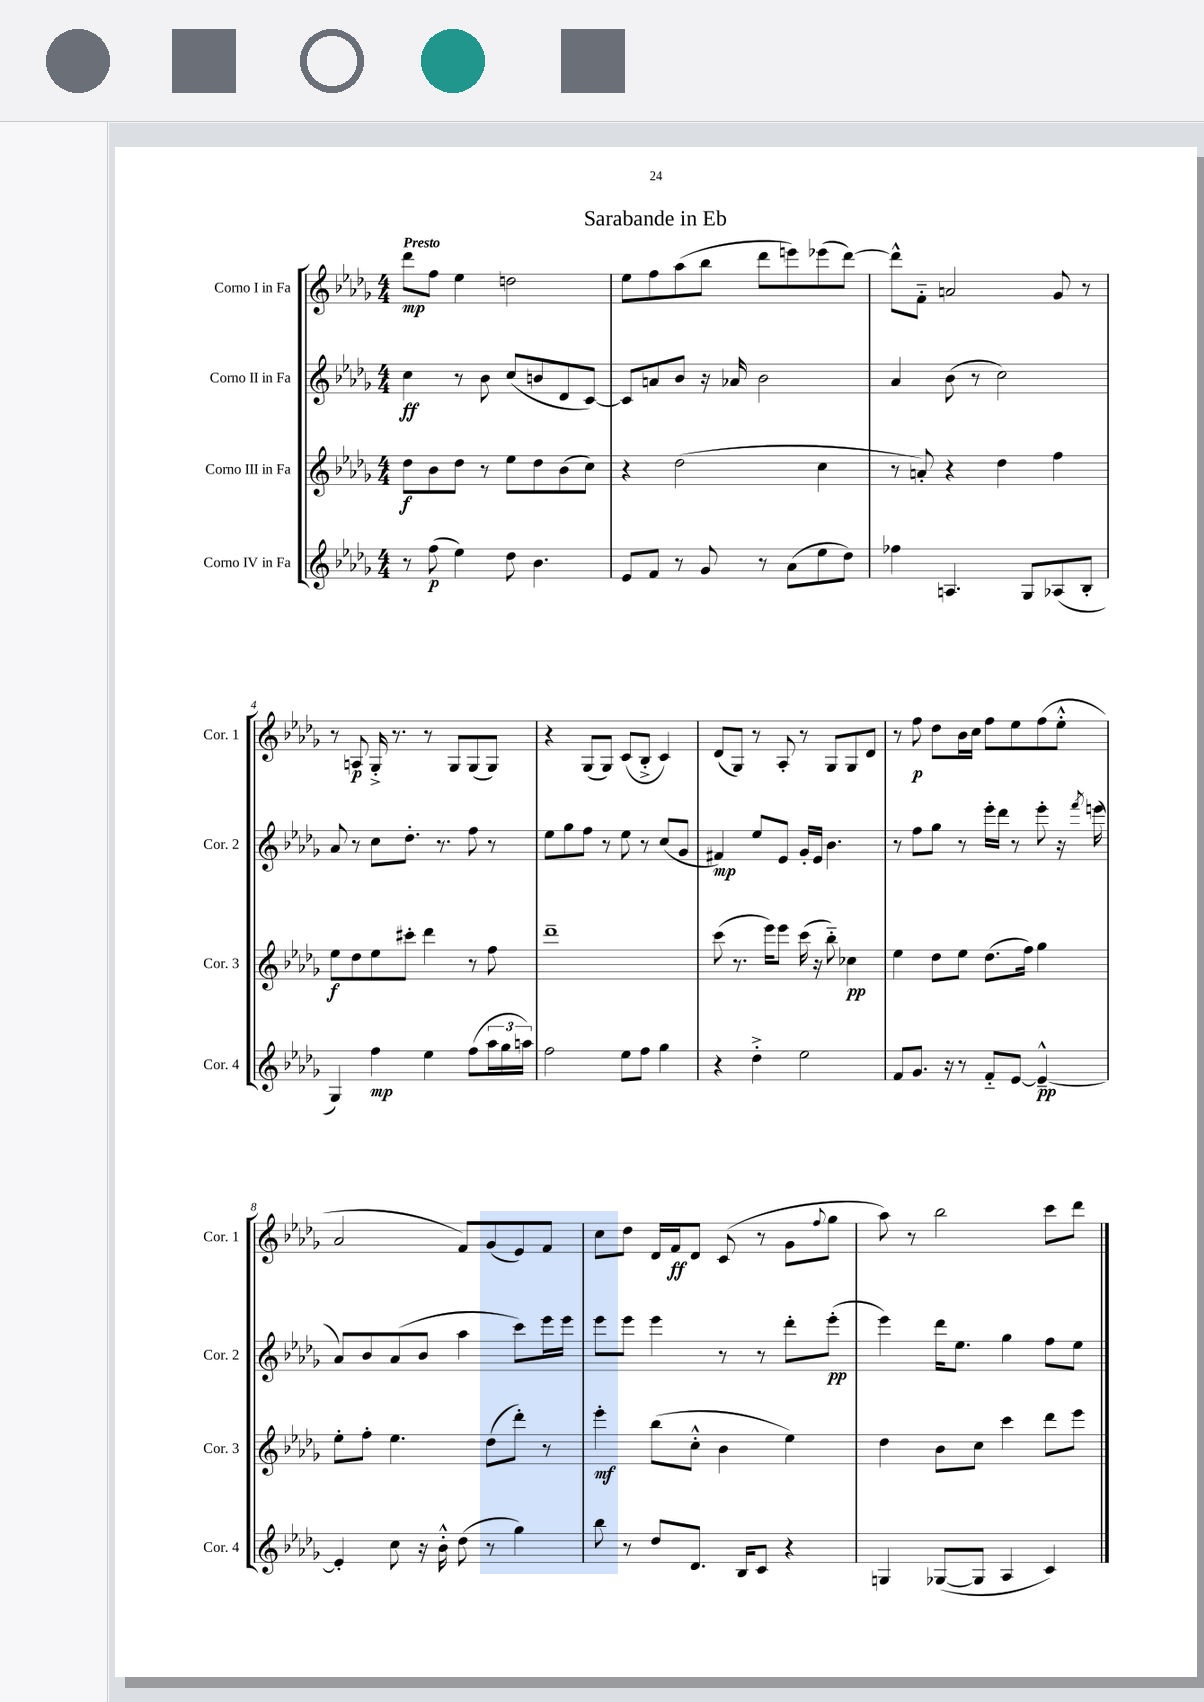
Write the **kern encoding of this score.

**kern	**kern	**kern	**kern
*staff4	*staff3	*staff2	*staff1
*clefG2	*clefG2	*clefG2	*clefG2
*k[b-e-a-d-g-]	*k[b-e-a-d-g-]	*k[b-e-a-d-g-]	*k[b-e-a-d-g-]
*M4/4	*M4/4	*M4/4	*M4/4
8r	8dd-	4cc	8ddd-
(8ff	8b-	.	8ff
4ee-)	8dd-	8r	4ee-
.	8r	8b-	.
8dd-	8ee-	(8cc	2dd
4.b-	8dd-	8b	.
.	(8b-	8d-	.
.	8cc)	[8c)	.
=	=	=	=
8e-	4r	8c]	8ee-
8f	.	8a	8ff
8r	(2dd-	8b-	(8aa-
8g-	.	16r	8bb-
.	.	16a-	.
8r	.	2b-	8ddd-
(8a-	.	.	8eee)
8ee-	4cc	.	(8eee-
8dd-)	.	.	[8ddd-)
=	=	=	=
4ff-	8r	4a-	8ddd-^^]
.	8a')	.	8f'~
4.A	4r	(8b-	2a
.	.	8r	.
.	4dd-	2cc)	.
8G-	.	.	.
(8A-	4ff	.	8g-
8B-'	.	.	8r
=	=	=	=
4G-)	8ee-	8a-	8r
.	8dd-	8r	8A
4ff	8ee-	8cc	16G-'^
.	.	.	8.r
.	8ccc#'	8.dd-'	.
4ee-	4ddd-	.	8r
.	.	8.r	.
.	.	.	8G-
(8ff	8r	8ff	(8G-
24aa-	8ff	8r	8G-)
24gg-	.	.	.
24aa)	.	.	.
=	=	=	=
2ff	1ddd-~	8ee-	4r
.	.	8gg-	.
.	.	8ff	(8G-
.	.	8r	8G-)
8ee-	.	8ee-	(8c
8ff	.	8r	8B-'^
4gg-	.	(8cc	4c)
.	.	8g-	.
=	=	=	=
4r	(8ccc	4f#)	(8d-
.	8.r	.	8G-)
4dd-'^	.	8ee-	8r
.	16eee-)	.	.
.	8eee-	8e-	8A-'
2ee-	(16ccc	16g-'	8r
.	16r	16e-	.
.	8bb-'~)	4.b-	8G-
.	4cc-	.	8G-
.	.	.	8d-
=	=	=	=
8f	4ee-	8r	8r
8.g-	.	8ff	8ff
.	8dd-	8gg-	8dd-
16r	.	.	.
8r	8ee-	8r	16b-
.	.	.	16cc
8f'~	(8.dd-	16eee-'	8ff
.	.	16ddd-	.
[8e-	.	8r	8ee-
.	16ff)	.	.
4e-~^^_	4gg-	8eee-'	(8ff
.	.	16r	8ee-'^^
.	.	8qfff	.
.	.	(16eee	.
=	=	=	=
4e-']	8ee-'	8a-)	2a-
.	8ff'	8b-	.
8cc	4.ee-	(8a-	.
16r	.	8b-	.
16b-'^^	.	.	.
(8dd-	.	4aa-	8f)
8r	(8dd-	.	(8g-
4gg-)	8ddd-')	8ccc)	8e-)
.	8r	16eee-	8f
.	.	16eee-	.
=	=	=	=
8bb-	4eee-'	8eee-	8cc
8r	.	8eee-	8dd-
8dd-	(8bb-	4eee-	16d-
.	.	.	16f
8.d-	8cc'^^	.	8d-
.	4b-	8r	(8c
16B-	.	.	.
8c	.	8r	8r
4r	4ee-)	8ddd-'	8g-
.	.	.	8qqff
.	.	(8eee-'	8gg-
=	=	=	=
4G	4dd-	4eee-)	8aa-)
.	.	.	8r
([8G-	8b-	16ddd-	2bb-
.	.	8.ee-	.
8G-]	8cc	.	.
4A-	4ccc	4gg-	.
4c)	8ddd-	8ff	8ccc
.	8eee-	8ee-	8ddd-
==	==	==	==
*-	*-	*-	*-
